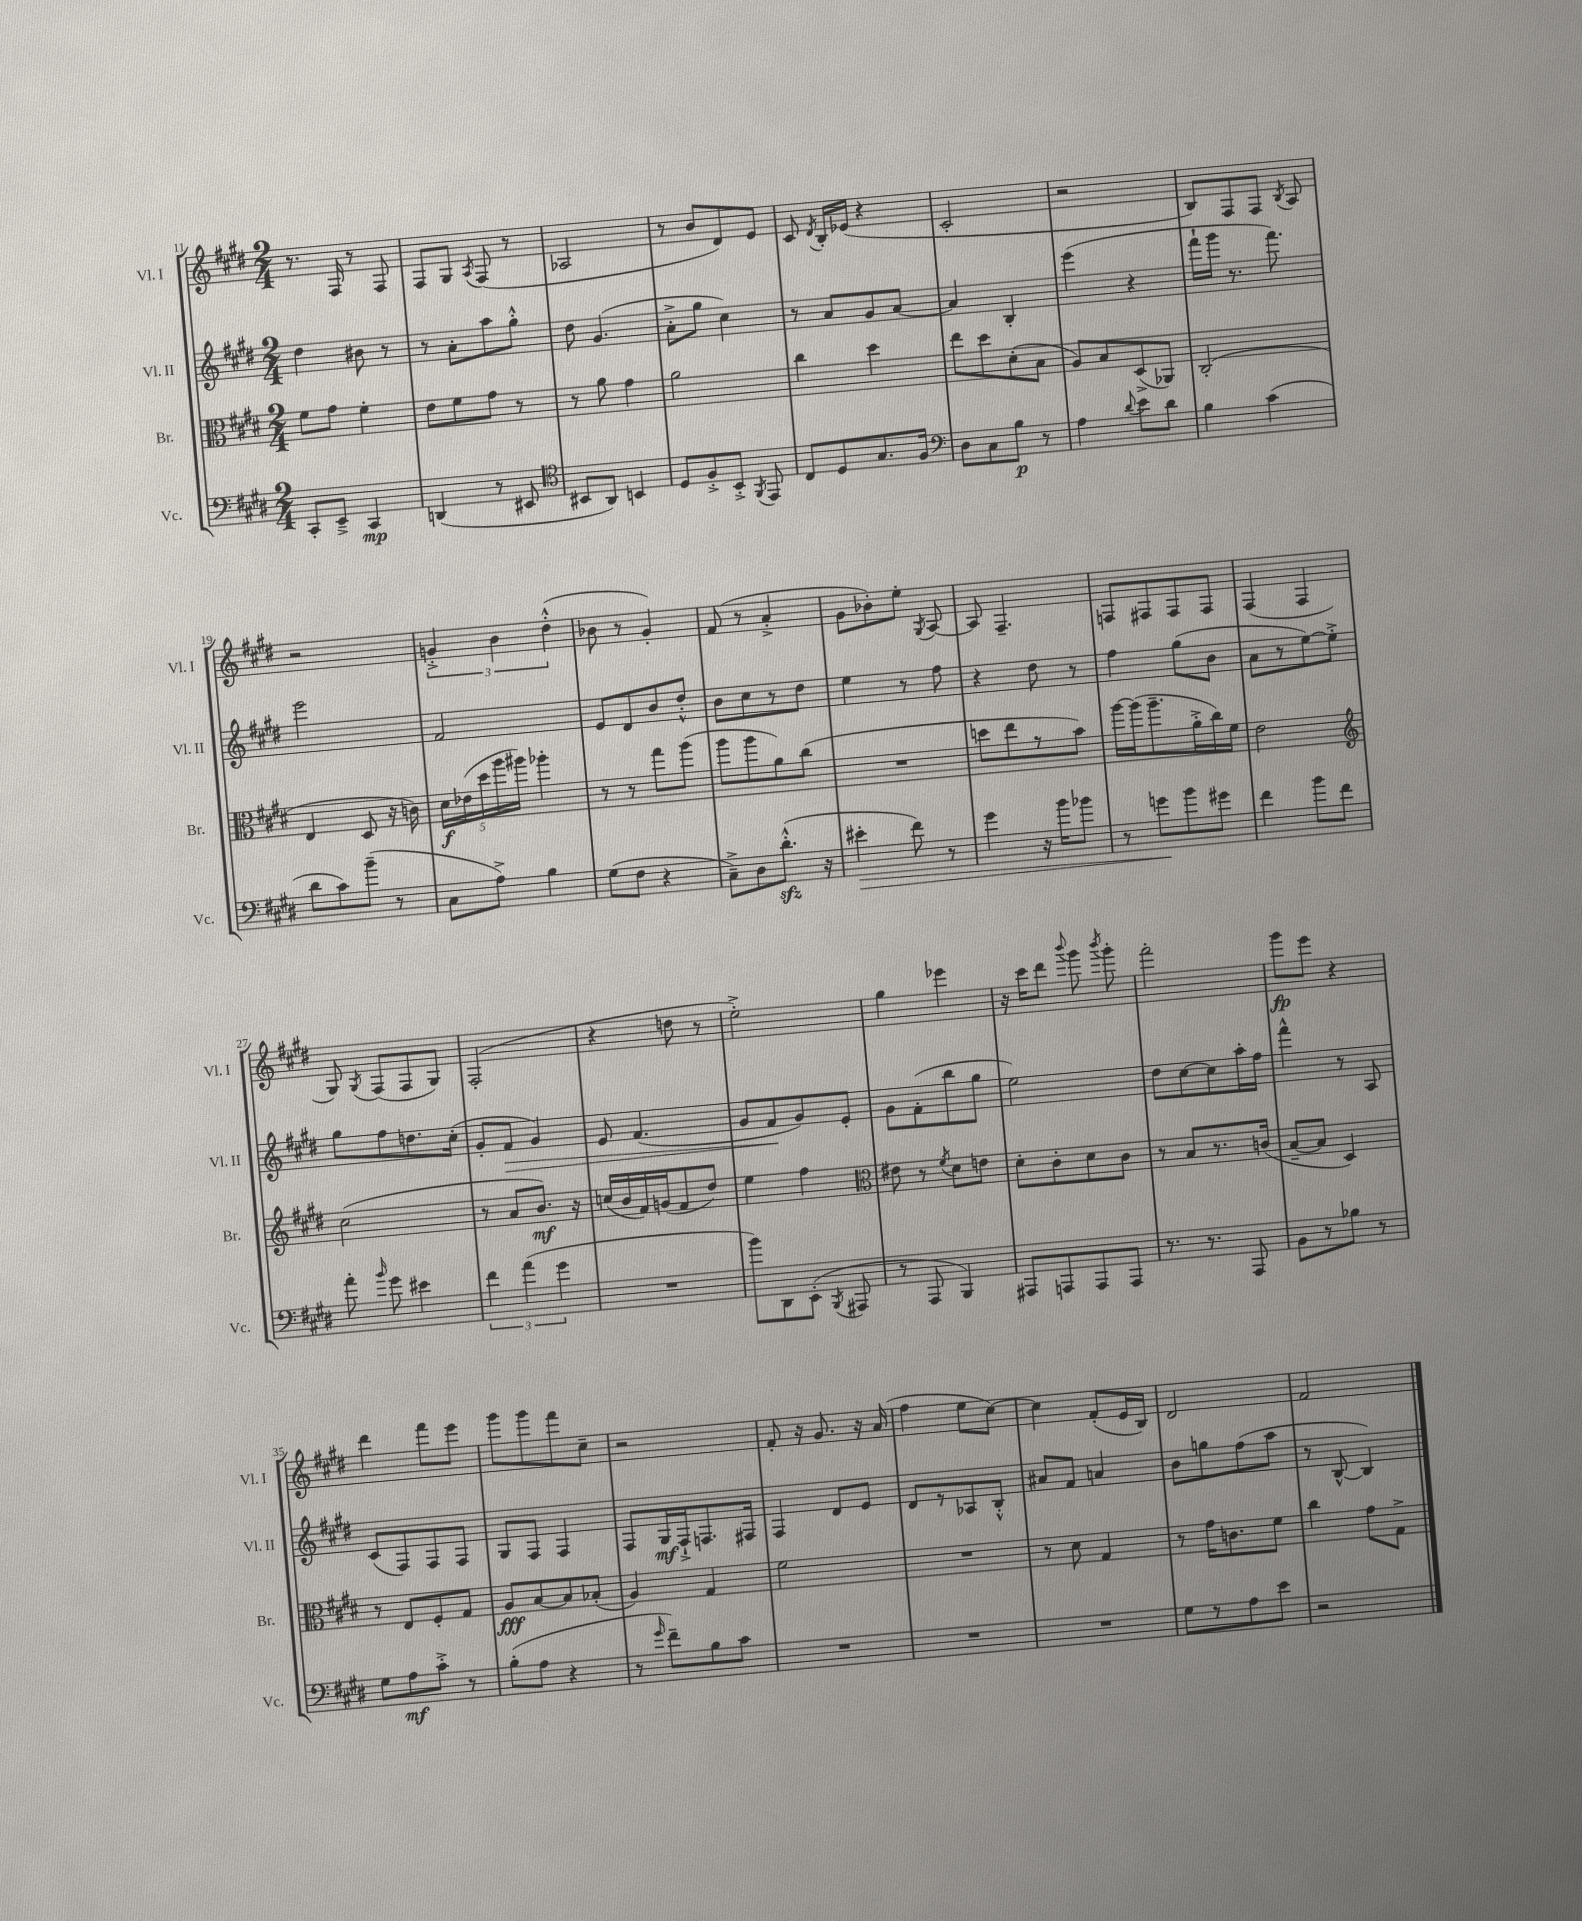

**kern	**kern	**kern	**kern
*staff4	*staff3	*staff2	*staff1
*clefF4	*clefC3	*clefG2	*clefG2
*k[f#c#g#d#]	*k[f#c#g#d#]	*k[f#c#g#d#]	*k[f#c#g#d#]
*M2/4	*M2/4	*M2/4	*M2/4
8CC#'/L	8f#\L	4dd#\	8.r
8EE~^/J	8g#\J	.	.
.	.	.	16F#/
4CC#/	4f#'\	8b#\	8r
.	.	8r	8F#/
=	=	=	=
(4DD/	8e\L	8r	8F#/L
.	8f#\	8a'\L	8G#/J
.	.	.	8qA/
8r	8g#\J	8aa\	(8F#/
8EE#/	8r	8gg#'^^\J	8r
=	=	=	=
*clefC4	*	*	*
8BB#/L	8r	8dd#\	2A-/
8AA/J)	8a\	(4.g#/	.
4BB/	4g#\	.	.
=	=	=	=
8D#/L	2a\	8a'^\L	8r
8F#'^/	.	8gg#\J	8b/L
8BB'^/J	.	4cc#\)	8d#/)
8qFF#/	.	.	.
8EE/	.	.	8e/J
=	=	=	=
8C#/L	4cc#\	8r	8c#/
.	.	.	8qd#/
8D#/	.	8a/L	16B'/LL
.	.	.	(16e-/JJ
8.G#/	4dd#\	8g#/	4r
.	.	[8a/J	.
16F#/Jk	.	.	.
=	=	=	=
*clefF4	*	*	*
8D#\L	8ee\L	4a/]	2c#'/
8C#\	8dd#\	.	.
8B\J	(8d#'\	4B'/	.
8r	8B\J	.	.
=	=	=	=
4A\	8A/L)	(4eee\	2r
.	8B/	.	.
8qqd#/	.	.	.
8e\L	(8D#^/	4r	.
8d#\J	8AA-/J)	.	.
=	=	=	=
4B\	(2C#'/	16fff#`\LL	8B/L)
.	.	16ggg#\JJ	.
.	.	8.r	8F#/
(4c#\	.	.	8F#/J
.	.	8.fff#\)	.
.	.	.	8qB/
.	.	.	8A/
=	=	=	=
8d#\L	4E/	2eee\	2r
8c#\)	.	.	.
(8b~\J	8D#/	.	.
8r	16r	.	.
.	16c\)	.	.
=	=	=	=
8C#\L	20d#\LL	2f#/	6g'^/
.	(20e-\	.	.
.	20dd#\	.	.
8A^\J)	.	.	.
.	20aa\	.	.
.	.	.	6b\
.	20aa#\JJ)	.	.
4B\	4aa-'\	.	.
.	.	.	(6dd#'^^\
=	=	=	=
(8G#\L	8r	8e/L	8b-\
8F#\J	8r	8d#/	8r
4r	8gg#\L	8b/	4g#'/)
.	(8aa\J	8dd#'^^/J	.
=	=	=	=
8C#~^\L)	8aa\L	8b\L	(8f#/
8D#\	8aa\	8cc#\	8r
(8.d#'^^\J	8a\)	8r	4a'^/
.	(8cc#\J	8dd#\J	.
16r	.	.	.
=	=	=	=
4e#'\	2r	4ee\	8g#\L
.	.	.	8b-'\)
8f#\)	.	8r	8ee'\J
.	.	.	8qG#/
8r	.	8ff#\	[8A/
=	=	=	=
4g#\	8dd\L	4r	8A/]
.	8ee\	.	4.F#~/
16r	8r	8dd#\	.
16b\LK	.	.	.
8b-\J	8b\J)	8r	.
=	=	=	=
8r	[16aa\LL	4ff#\	8F/L
.	(16aa\]J	.	.
8g\L	8.aa~\	.	8F#/
8b\	.	(8gg#\L	8F#/
.	16a'^\L	.	.
8g#\J	16cc#\)	8b\J	8F#/J
.	16f#\JJ	.	.
=	=	=	=
4f#\	2e\	8a\L	(4F#/
.	.	8r	.
8b\L	.	[8ee\)	4F#/
8f#\J	.	8ee'^\]J	.
=	=	=	=
*	*clefG2	*	*
8a'\	(2cc#\	8gg#\L	8G#/)
16qqb/	.	.	8qG#/
8g#\	.	8ff#\	(8F#/L
4e#\	.	8.dd\	8F#/
.	.	.	8G#/J)
.	.	(16cc#'\Jk	.
=	=	=	=
6f#\	8r	8g#'/L	(2F#'/
.	8a/L	8f#/J	.
(6a\	.	.	.
.	8.b/J)	4g#/)	.
6g#\	.	.	.
.	16r	.	.
=	=	=	=
2r	(16cc/LL	8e/	4r
.	16b/	.	.
.	16f#/)	(4.f#/	.
.	(16g/J	.	.
.	8f#/	.	8dd\
.	8dd#/J)	.	8r
=	=	=	=
8b\L)	4ee\	8g#/L	2ee'^\)
8DD#\	.	8f#/	.
(8EE'\J	4ff#\	8g#/)	.
8qBBB/	.	.	.
8AAA#/	.	8e'/J	.
=	=	=	=
*	*clefC3	*	*
8r	8e#\	8g#\L	4gg#\
8AAA/	8r	(8f#'\	.
.	8qf#/	.	.
4BBB/)	8d#\L	8bb\	4eee-\
.	8e\J	8gg#\J	.
=	=	=	=
8AAA#/L	8d#'\L	2ee\)	16r
.	.	.	16ccc#\LK
8AAA/	8c#'\	.	8ddd#\J
.	.	.	8qqbbb/
8AAA/	8d#\	.	8ggg#\
.	.	.	8qbbb/
8AAA/J	8c#\J	.	8ggg#'\
=	=	=	=
8.r	8r	8dd#\L	2fff#'\
.	8B/L	[8cc#\	.
8.r	.	.	.
.	8.r	8cc#\]	.
8AAA/	.	16aa'\L	.
.	(16c/Jk	16ff#\JJ	.
=	=	=	=
8BB\L	[8B~/L	4fff#^^\	8ggg#\L
8r	8B/]J	.	8eee\J
8B-\J	4D#/)	8r	4r
8r	.	8A/	.
=	=	=	=
8G#\L	8r	(8c#/L	4ddd#\
8A\	8E/L	8F#/)	.
8c#'^\J	8F#'/	8F#/	8fff#\L
8r	8G#/J	8F#/J	8eee\J
=	=	=	=
(8B'\L	8A/L	8G#/L	8ggg#\L
8A\J	[8B/	8F#/J	8ggg#\
4r	8B/]	4F#/	8fff#\
.	(8B-'/J	.	8cc#~\J
=	=	=	=
8r	4A/)	8F#/L	2r
16qqg#/	.	.	.
8f#~\L)	.	16G#/L	.
.	.	16F#`^/J	.
8B\	4G#/	8.F/	.
8c#\J	.	.	.
.	.	16F#/Jk	.
=	=	=	=
2r	2f#\	4F#/	8f#'/
.	.	.	16r
.	.	.	8.g#/
.	.	8d#/L	.
.	.	8e/J	16r
.	.	.	(16a/
=	=	=	=
2r	2r	8d#/L	4ff#\
.	.	8r	.
.	.	8A-/	8ee\L
.	.	8B'^^/J	[8cc#\J)
=	=	=	=
2r	8r	8a#/L	4cc#\]
.	8d#\	8f#/J	.
.	4G#/	4a/	(8f#'/L
.	.	.	16e/L
.	.	.	16B/JJ)
=	=	=	=
8G#\L	8r	8b\L	2d#/
8r	16g#\LK	8gg\	.
.	8.c\	.	.
8A\	.	(8ff#\	.
8e\J	8f#\J	8aa\J	.
=	=	=	=
2r	4cc#\	8r	2f#/
.	.	[8B^^/	.
.	8g#\L	4B/])	.
.	8G#^\J	.	.
==	==	==	==
*-	*-	*-	*-
